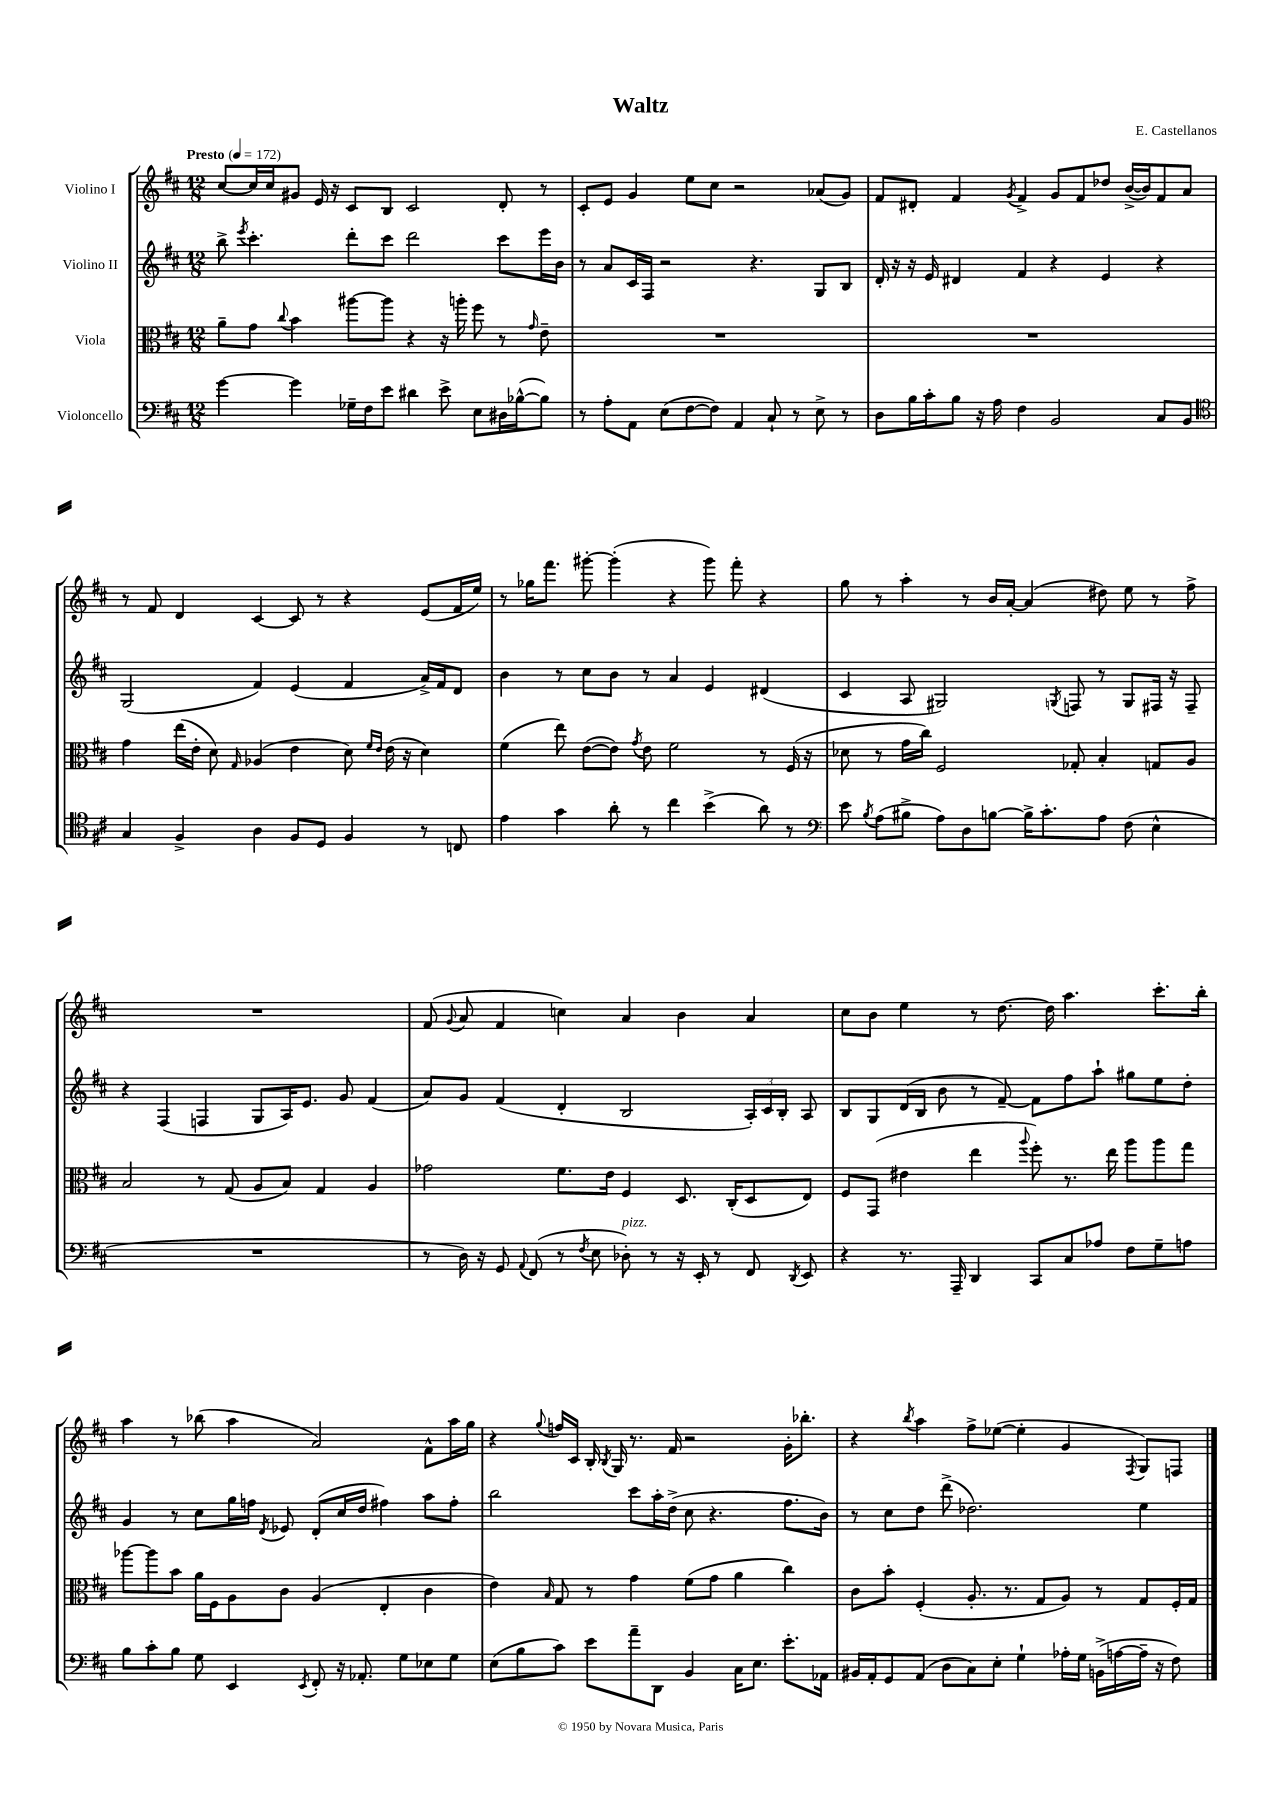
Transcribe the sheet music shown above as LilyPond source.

\header { title = "Waltz" composer = "E. Castellanos" }
<<
\new StaffGroup <<
\new Staff = "s0" \with { instrumentName = "Violino I" } {
    \clef treble \key d \major \numericTimeSignature \time 12/8 \tempo "Presto" 4 = 172
    \autoBeamOff cis''8[~ cis''16 cis''16 gis'8] e'16 r16 cis'8[ b8] cis'2 d'8-. r8 |
    cis'8[-. e'8] g'4 e''8[ cis''8] r2 aes'8[( g'8]) |
    fis'8[ dis'8]-. fis'4 \acciaccatura { g'8 } fis'4-> g'8[ fis'8 des''8] b'16[~->( b'16) fis'8 a'8] |
    r8 fis'8 d'4 cis'4~ cis'8 r8 r4 e'8[( fis'16 e''16]) |
    r8 ges''16[ fis'''8.] gis'''8~-. gis'''4-.( r4 gis'''8) fis'''8-. r4 |
    g''8 r8 a''4-. r8 b'16[ a'16]~-. a'4( dis''8) e''8 r8 fis''8-> |
    R1. |
    fis'8( \appoggiatura { g'8 } a'8 fis'4 c''4) a'4 b'4 a'4 |
    cis''8[ b'8] e''4 r8 d''8.~ d''16 a''4. cis'''8.[-. b''16]-. |
    a''4 r8 bes''8( a''4 a'2) fis'8[-^ a''16 g''16] |
    r4 \appoggiatura { g''8 } f''16[ cis'16] b16-. \acciaccatura { b8 } g16 r8. fis'16 r2 g'16[-. bes''8.]-. |
    r4 \acciaccatura { b''8 } a''4 fis''8[-> ees''8]~( ees''4-. g'4 \acciaccatura { fis8 } g8[) f8] \bar "|." |
}
\new Staff = "s1" \with { instrumentName = "Violino II" } {
    \clef treble \key d \major \numericTimeSignature \time 12/8
    \autoBeamOff b''8-> \acciaccatura { e'''8 } cis'''4.-. d'''8[-. cis'''8] d'''2 cis'''8[ e'''16 b'16] |
    r8 a'8[ cis'16 fis16] r2 r4. g8[ b8] |
    d'16-. r16 r16 e'16 dis'4 fis'4 r4 e'4 r4 |
    g2( fis'4) e'4( fis'4 a'16[->) fis'16 d'8] |
    b'4 r8 cis''8[ b'8] r8 a'4 e'4 dis'4( |
    cis'4 a8 gis2) \acciaccatura { g8 } f8 r8 g8[ fis16] r16 fis8-- |
    r4 fis4( f4 g8[ a16) e'8.] g'8 fis'4( |
    a'8[) g'8] fis'4( d'4-. b2 \tuplet 3/2 { a16[-.) cis'16 b16]-. } a8 |
    b8[ g8 d'16( b16] b'8 r8 fis'8~--) fis'8[ fis''8 a''8]-! gis''8[ e''8 d''8]-. |
    g'4 r8 cis''8[ g''16 f''16] \acciaccatura { d'8 } ees'8 d'8[-.( cis''16 d''16] fis''4) a''8[ fis''8]-. |
    b''2 cis'''8[ a''16-. d''16]->( cis''8 r4. fis''8.[ b'16]) |
    r8 cis''8[ d''8] d'''8->( des''2.) e''4 \bar "|." |
}
\new Staff = "s2" \with { instrumentName = "Viola" } {
    \clef alto \key d \major \numericTimeSignature \time 12/8
    \autoBeamOff a'8[-- g'8] \appoggiatura { cis''8 } b'4 ais''8[~ ais''8] r4 r16 a''16-. fis''8 r8 \grace { g'16 } e'8-- |
    R1. |
    R1. |
    g'4 e''16[( e'16]-. d'8) \grace { g16 } aes4( e'4 d'8) \grace { fis'16[ e'16] } e'16( r16 d'4) |
    fis'4( e''8) e'8[~( e'8]) \acciaccatura { g'8 } e'8 fis'2 r8 fis16( r16 |
    des'8 r8 g'16[ cis''16]) fis2 ges8-. b4-. g8[ a8] |
    b2 r8 g8( a8[ b8]) g4 a4 |
    ges'2 fis'8.[ e'16] fis4 d8. cis16[-.( d8 e8]) |
    fis8[ g,8]( eis'4 e''4 \appoggiatura { a''8 } fis''8-.) r8. e''16 a''8[ a''8 g''8] |
    aes''8[~ aes''8 b'8] a'16[ fis16 a8 cis'8] a4( e4-. cis'4 |
    e'4) \grace { b16 } g8 r8 g'4 fis'8[( g'8] a'4 cis''4) |
    cis'8[ b'8]-. fis4-.( a8.-. r8. g8[ a8]) r8 g8[ fis16-. g16] \bar "|." |
}
\new Staff = "s3" \with { instrumentName = "Violoncello" } {
    \clef bass \key d \major \numericTimeSignature \time 12/8
    \autoBeamOff g'4~ g'4 ges16[-- fis16 e'8] dis'4 e'8-> e8[ dis16 bes16~-^( bes8]) |
    r8 a8[-. a,8] e8[( fis8~ fis8]) a,4 cis8-! r8 e8-> r8 |
    d8[ b16 cis'16-. b8] r16 a16 fis4 b,2 cis8[ b,8] |
    \clef tenor g4 fis4-> a4 fis8[ d8] fis4 r8 c8 |
    e'4 g'4 a'8-. r8 cis''4 b'4->( a'8) r8 |
    \clef bass e'8 \acciaccatura { b8 } a8[( bis8]-> a8[) d8 b8]~ b16[-> cis'8.-. a8] fis8( e4-^ |
    R1. |
    r8 d16) r16 g,8 \appoggiatura { a,8 } fis,8( r8 \acciaccatura { fis8 } e8 des8-.^\markup { \italic "pizz." }) r8 r16 e,16-. r8 fis,8 \acciaccatura { d,8 } e,8 |
    r4 r8. a,,16-- d,4 cis,8[ cis8 aes8] fis8[ g8-- a8] |
    b8[ cis'8-. b8] g8 e,4 \acciaccatura { e,8 } fis,8-. r16 aes,8.-. g8[ ees8 g8] |
    e8[( b8 cis'8]) e'8[ a'8-- d,8] b,4 cis16[ e8.] e'8.[-. aes,16] |
    bis,16[ a,16-. g,8 a,8]( d8[ cis8) e8]-. g4-! aes16[-. g16] b,16[->( a16~ a16]-- r16 fis8) \bar "|." |
}
>>
>>
\layout { \context { \Score \remove "Bar_number_engraver" } }
